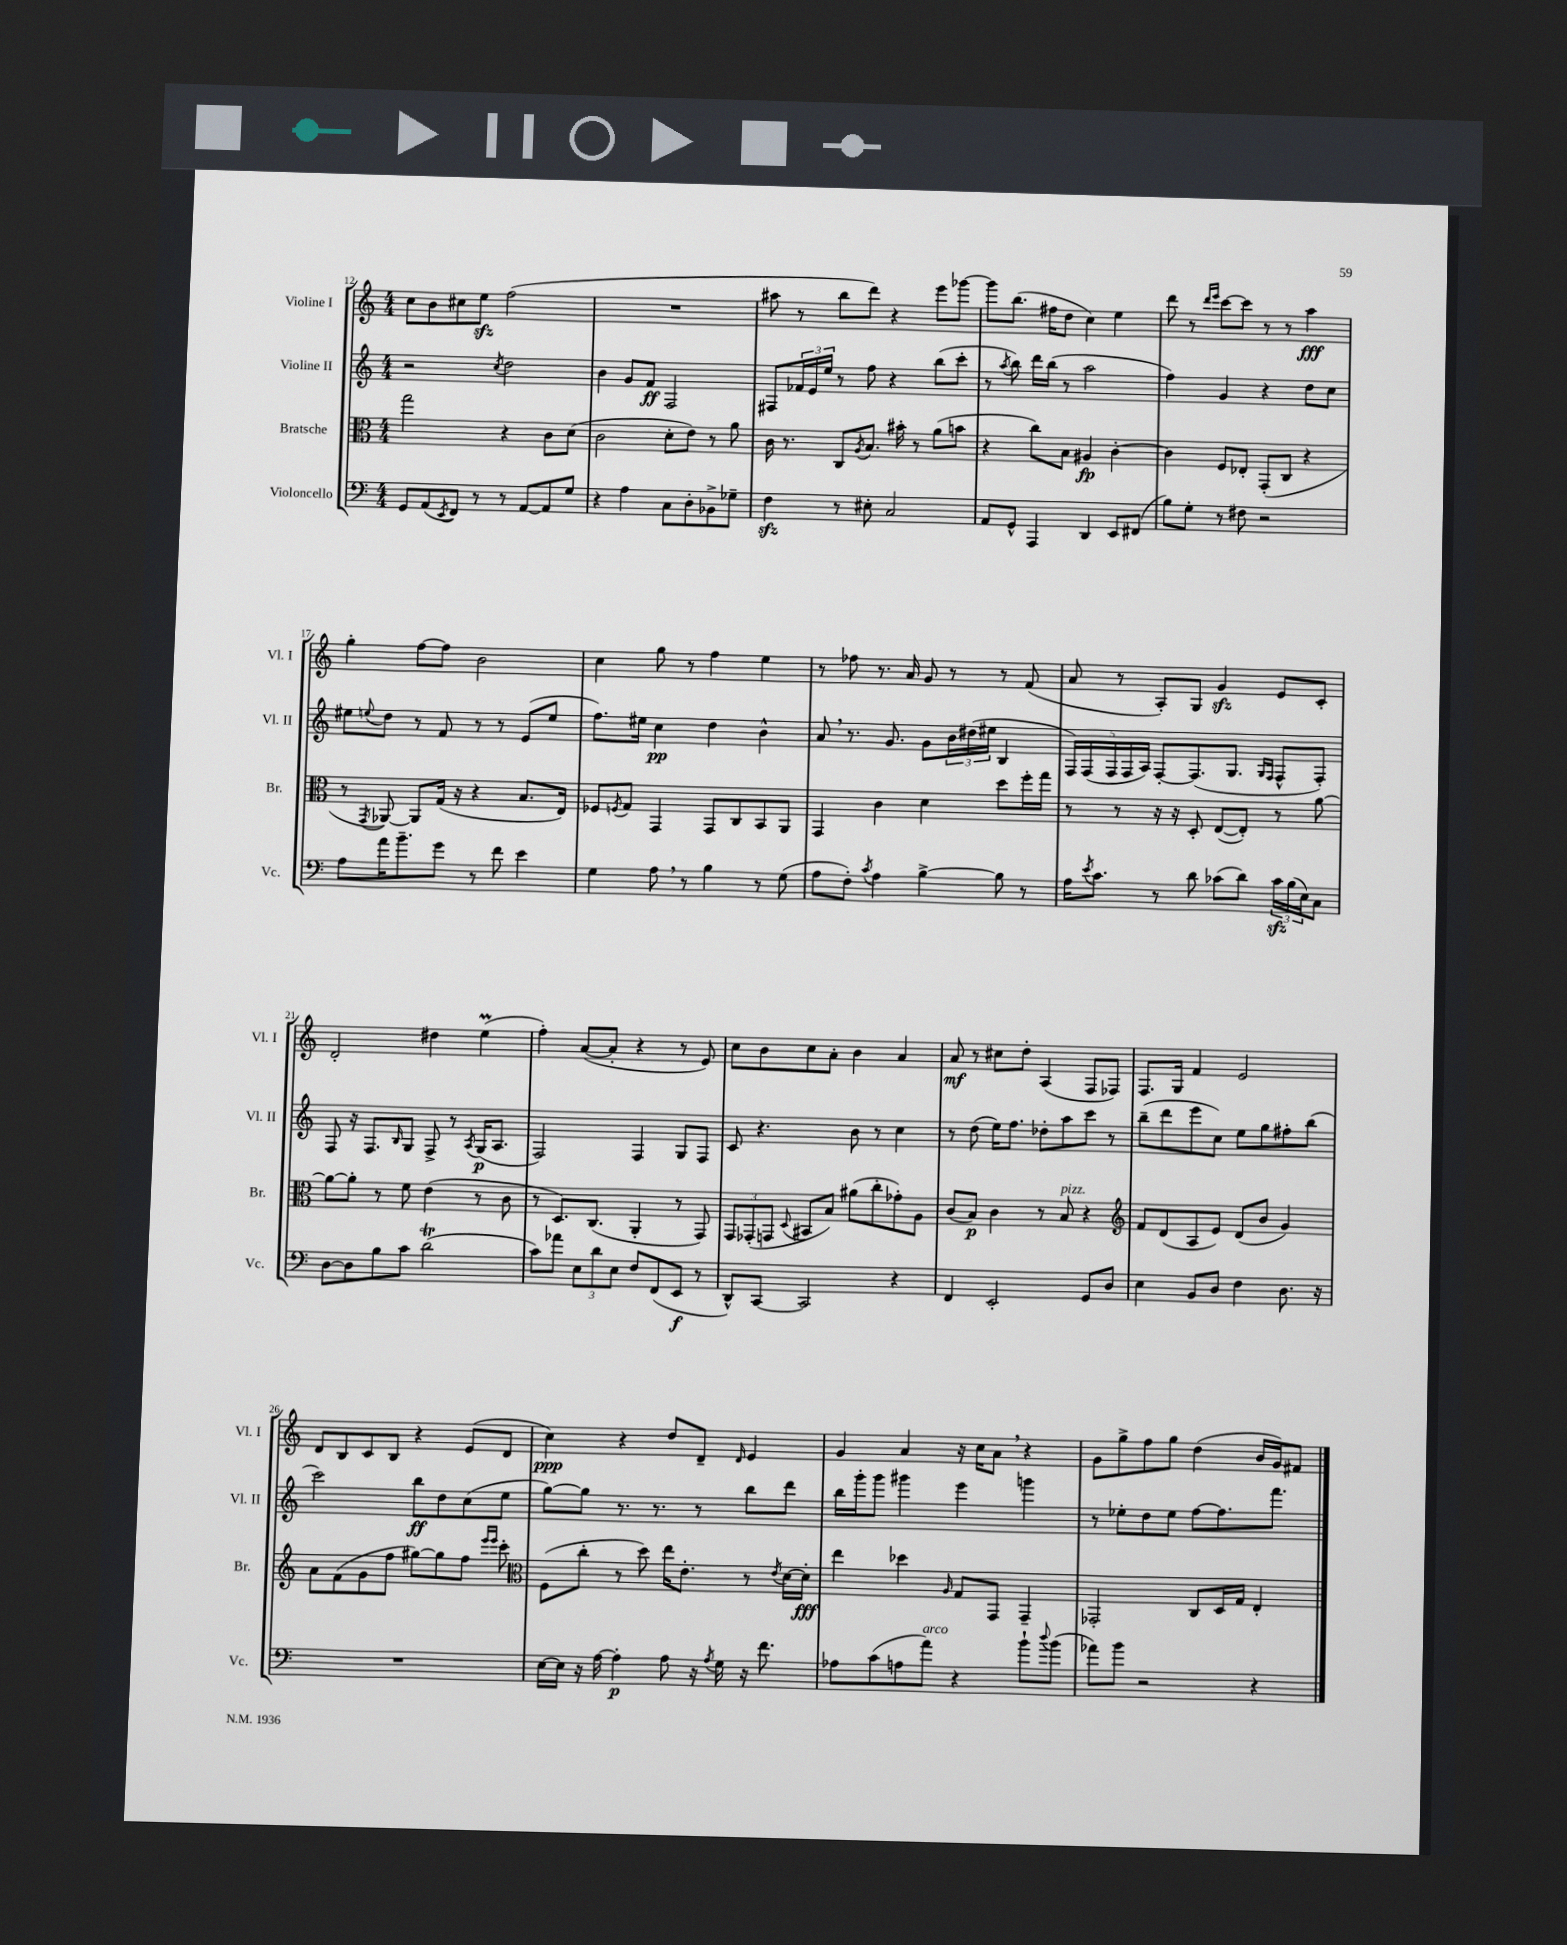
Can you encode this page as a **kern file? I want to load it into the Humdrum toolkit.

**kern	**kern	**kern	**kern
*staff4	*staff3	*staff2	*staff1
*clefF4	*clefC3	*clefG2	*clefG2
*k[]	*k[]	*k[]	*k[]
*M4/4	*M4/4	*M4/4	*M4/4
8GG/L	2gg\	2r	8cc\L
(8AA/	.	.	8b\
8qEE/	.	.	.
8FF/J)	.	.	8cc#\
8r	.	.	8ee\J
.	.	8qcc/	.
8r	4r	2dd\	(2ff\
[8AA/L	.	.	.
8AA/]	8c\L	.	.
8G/J	(8d\J	.	.
=	=	=	=
4r	2c\	4b\	1r
4A\	.	8g/L	.
.	.	8f/J	.
8C\L	8d'\L	2F/	.
8D'\	8e\J)	.	.
8BB-^\	8r	.	.
8G-~\J	8a\	.	.
=	=	=	=
4F\	16c\	8F#/L	8aa#\
.	8.r	.	.
.	.	24f-/L	8r
.	.	24e/	.
.	.	24ee/JJ	.
8r	8C/L	8r	8bb\L
.	8qA/	.	.
8E#'\	8.B/J	8ff\	8ddd\J)
2C/	.	4r	4r
.	16b#'\	.	.
.	8r	.	.
.	(8a\L	(8bb\L	8eee\L
.	8b\J	8ccc'\J	[8ggg-\J
=	=	=	=
8AA/L	4r	8r	8ggg-\]L
.	.	8qaa/	.
8GG^^/J	.	8bb\)	(8.bb\J
4AAA/	8cc\L)	16ddd\LL	.
.	.	(16bb\JJ	16ff#\LK
.	8B\J	8r	8dd\J
4DD/	4A#/	2aa\	4cc\)
8EE/L	[4c'\	.	4ee\
(8FF#/J	.	.	.
=	=	=	=
8B\L)	4c\]	4ff\)	8ddd\
8G'\J	.	.	8r
.	.	.	16qqddd/LL
.	.	.	16qqeee/JJ
8r	8F/L	4g/	[8ccc\L
8F#\	8E-'/J	.	8ccc\]J
2r	(8GG'/L	4r	8r
.	8C/J	.	8r
.	4r	8dd\L	4aa\
.	.	8cc\J	.
=	=	=	=
8A\L	8r	8ee#\L	4gg'\
.	8qGG/	8qqee/	.
16a\K	[8AA-/)	8dd\J	.
8.b~\	.	.	.
.	8AA-/]L	8r	[8ff\L
8g\J	(16G/Jk	8f/	8ff\]J
.	16r	.	.
8r	4r	8r	2b\
8f\	.	8r	.
4e\	8.B/L	(8e/L	.
.	.	8ee/J	.
.	16E/Jk)	.	.
=	=	=	=
4G\	8F-/L	8.ff\L)	4cc\
.	8qF/	.	.
.	8G/J	.	.
.	.	16ee#\Jk	.
8A\	4GG/	4cc\	8gg\
8r	.	.	8r
4B\	8GG/L	4dd\	4ff\
.	8C/	.	.
8r	8BB/	4b^^\	4ee\
(8G\	8AA/J	.	.
=	=	=	=
8A\L	4GG/	8a/	8r
8F'\J)	.	8.r	8ff-\
8qc/	.	.	.
4A\	4c\	.	8.r
.	.	8.g/	.
.	.	.	16a/
[4B^\	4d\	8g\L	8g/
.	.	24b\L	8r
.	.	(24dd#\	.
.	.	24ee#\JJ	.
8B\]	8dd\L	4B/	8r
8r	16ff'\L	.	(8f/
.	16gg\JJ	.	.
=	=	=	=
16A\LK	8r	20F/LL)	8a/
.	.	(20F/	.
8qe/	.	.	.
8.c\J	.	.	.
.	.	20F/	.
.	8r	.	8r
.	.	20F/	.
.	.	20A/JJ)	.
8r	16r	[8F'/L	8A'/L)
.	16r	.	.
8d\	8D'/	(8.F/]	8G/J
(8c-\L	([8E/L	.	4g/
.	.	8.G/J	.
8d\J)	8E'/]J)	.	.
.	.	16qqG/LL	.
.	.	16qqF/JJ	.
24c-\LL	8r	8F^^/L	8e/L
(24B\	.	.	.
24E\J)	.	.	.
8C\J	[8a\	8F'/J)	8c'/J
=	=	=	=
[8D\L	8a\_L	8F/	2d'/
8D\]	8a'\]J	16r	.
.	.	8.F/L	.
8B\	8r	.	.
.	.	16qqB/	.
8c\J	8f\	8G/J	.
(2d\	(4e\	8F^/	4dd#\
.	.	8r	.
.	.	8qA/	.
.	8r	(16G/LK	(4ee\
.	.	8.A/J	.
.	8c\	.	.
=	=	=	=
8c\L)	8r	2F/)	4ff'\)
8a-\J	8.D/L)	.	.
12E\L	.	.	([8a/L
.	(8.C/J	.	.
12d\	.	.	.
.	.	.	8a'/]J
12E\J	.	.	.
8F/L	4AA'/	4F/	4r
(8FF/	.	.	.
8EE/J	8r	8G/L	8r
8r	8GG/)	8F/J	8e/)
=	=	=	=
8DD^^/L)	12GG/L	8c/	8cc\L
.	(12GG-'/	.	.
[8CC/J	.	4.r	8b\
.	12GG/J	.	.
.	8qqD/	.	.
2CC/]	8BB#/L	.	8cc\
.	8B/J)	.	8a'\J
.	(8a#\L	8b\	4b\
.	8cc'\	8r	.
4r	8g-'\)	4cc\	4a/
.	8A\J	.	.
=	=	=	=
4FF/	(8c/L	8r	8a/
.	8B/J)	(8dd\	8r
2EE'/	4c\	16ee\LK)	8cc#\L
.	.	8.ff\J	.
.	.	.	8dd'\J
.	8r	8dd-'\L	(4A/
.	8B/	8aa\	.
8GG/L	4r	8ccc\J	8F/L
8D/J	.	8r	8F-/J)
=	=	=	=
*	*clefG2	*	*
4E\	8f/L	(8bb~\L	8.F/L
.	(8d/	8ddd\	.
.	.	.	16G/Jk
8BB/L	8A/	8eee\	4f/
8D/J	8e/J)	8cc\J)	.
4F\	(8d/L	8ee\L	2e/
.	8b/J	8gg\	.
8.D\	4g/)	8ff#'\	.
.	.	(8bb\J	.
16r	.	.	.
=	=	=	=
1r	8a\L	2ccc\)	8d/L
.	(8f\	.	8B/
.	8g\	.	8c/
.	8ff\J	.	8B/J
.	[8gg#\L)	8bb\L	4r
.	8gg#\]	8dd\	.
.	8ff\J	(8cc\	(8e/L
.	16qqeee/LL	.	.
.	16qqeee/JJ	.	.
.	8ccc'\	8ee\J	8d/J
=	=	=	=
*	*clefC3	*	*
[16E\LL	(8F\L	[8gg\L)	4cc\)
16E\]JJ	.	.	.
16r	8cc'\J	8gg\]J	.
[16A\	.	.	.
4A'\]	8r	8.r	4r
.	8dd\)	.	.
.	.	8.r	.
8A\	16ee\LK	.	8dd/L
.	8.e'\J	.	.
16r	.	8r	8d~/J
8qA/	.	.	.
16G\	.	.	.
.	.	.	16qqd/
16r	8r	8bb\L	4e/
8.f\	.	.	.
.	8qe/	.	.
.	[16d\LL	8ddd\J	.
.	16d'\]JJ	.	.
=	=	=	=
8A-\L	4ee\	16bb\LL	4g/
.	.	16ggg'\J	.
(8c\	.	8ggg\J	.
8A\	4dd-\	4ggg#\	4a/
8a\J)	.	.	.
.	16qqA/	.	.
4r	8G/L	4eee\	16r
.	.	.	16cc\LK
.	8GG/J	.	8a\J
8b`\L	4GG~/	4ggg\	4r
8qqdd/	.	.	.
(8b\J	.	.	.
=	=	=	=
8a-\L)	2GG-'/	8r	8g\L
8b\J	.	8ee-'\L	8gg^\
2r	.	8dd\	8ff\
.	.	8ee-\J	8gg\J
.	8C/L	[8ff\L	(4dd\
.	16D/L	8.ff\]	.
.	16G/JJ	.	.
4r	4E'/	.	16b/LL
.	.	8.fff\J	16g/J)
.	.	.	8f#/J
==	==	==	==
*-	*-	*-	*-
